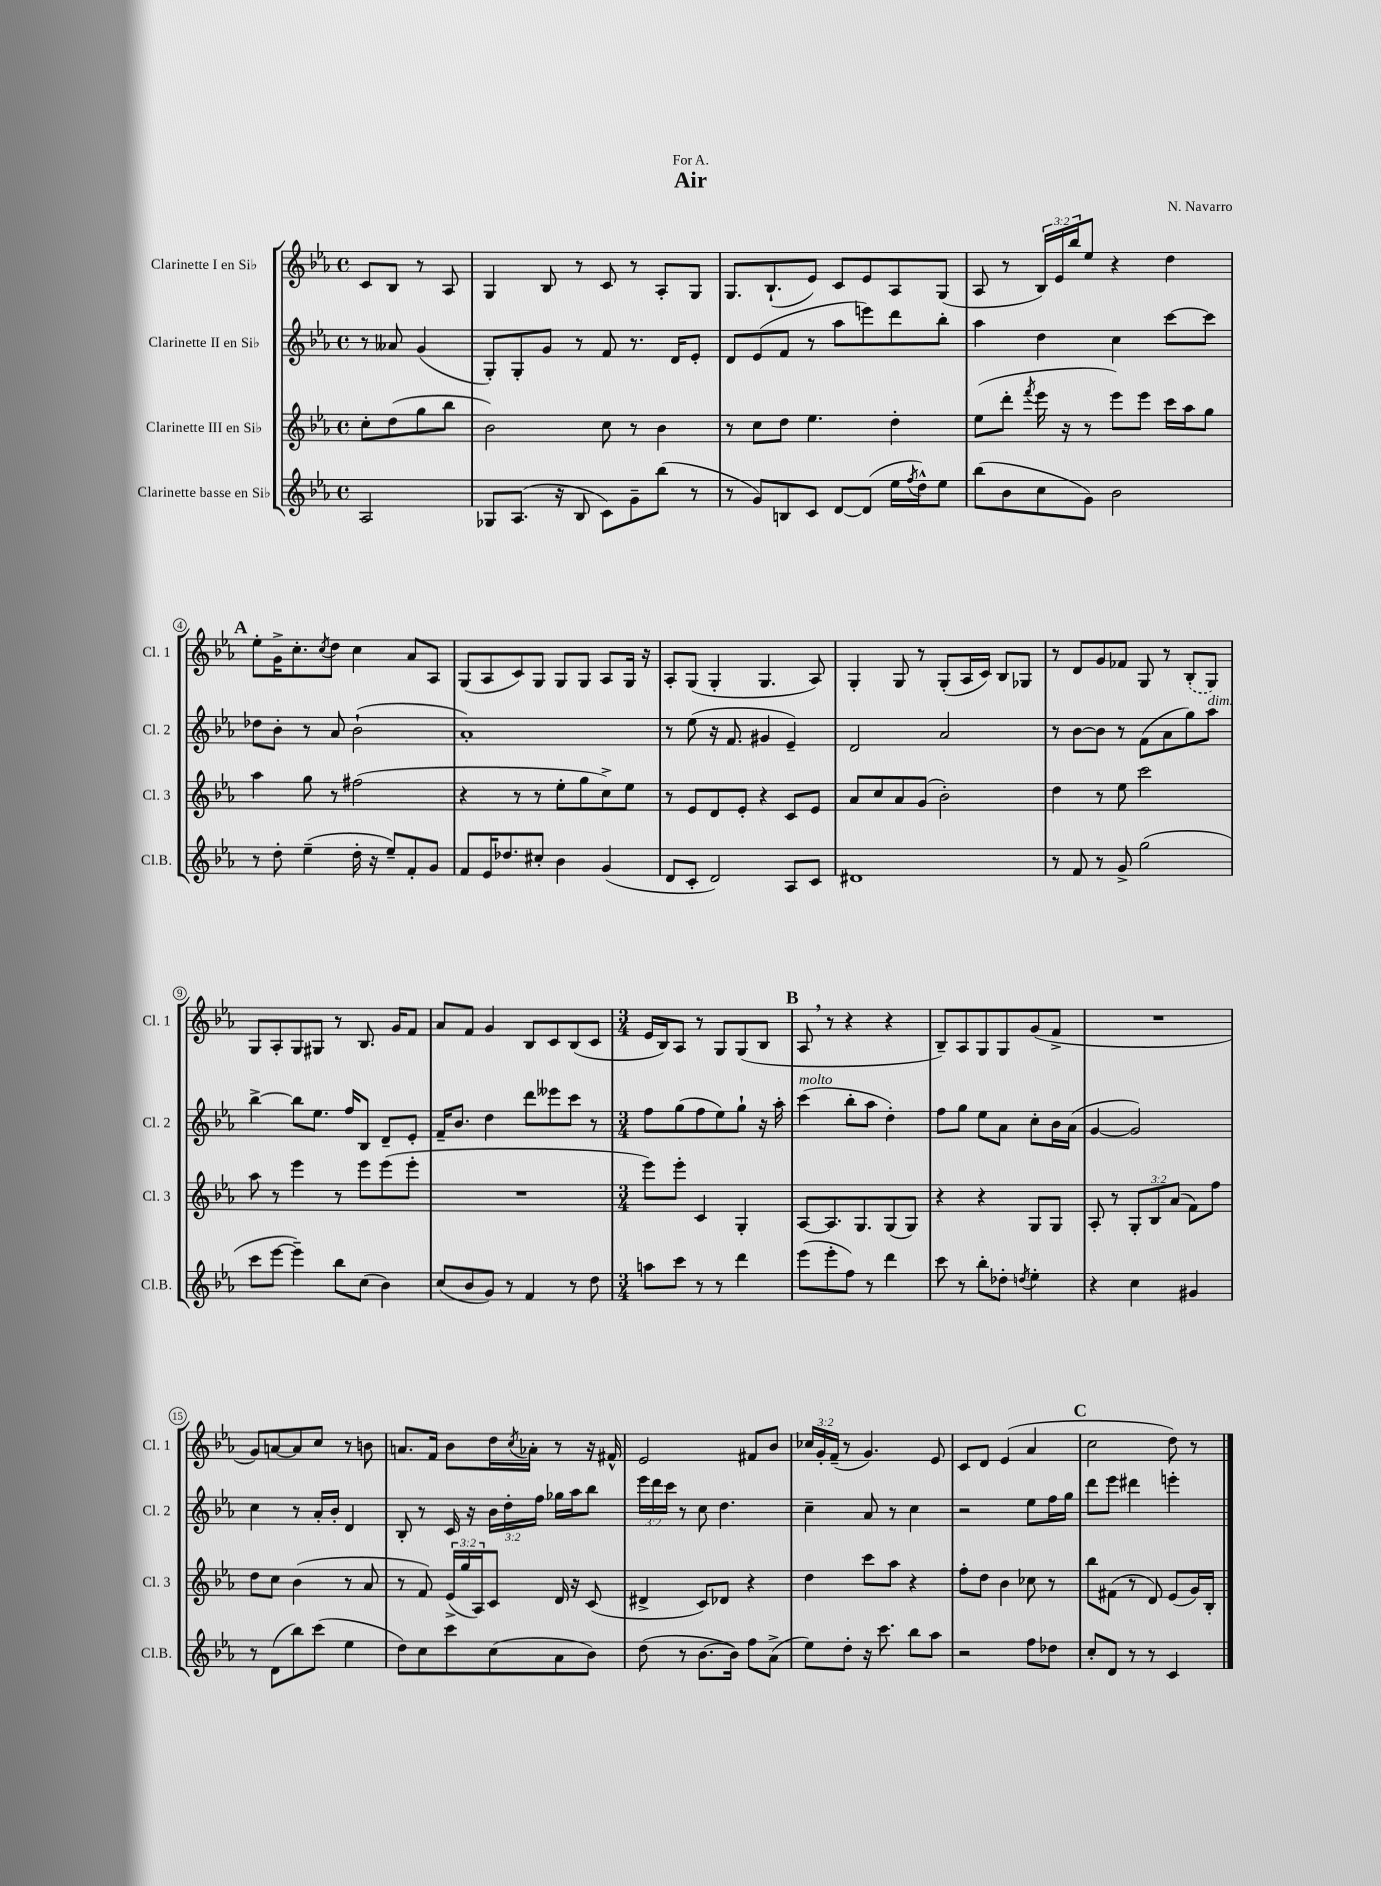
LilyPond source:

\header { title = "Air" composer = "N. Navarro" dedication = "For A." }
<<
\new StaffGroup <<
\new Staff = "s0" \with { instrumentName = "Clarinette I en Sib" shortInstrumentName = "Cl. 1" } {
    \clef treble \key ees \major \defaultTimeSignature \time 4/4 \override Staff.TupletNumber.text = #tuplet-number::calc-fraction-text \partial 2
    c'8 bes8 r8 aes8 |
    g4 bes8 r8 c'8 r8 aes8-. g8 |
    g8. bes8.-!( ees'8) c'8 ees'8 aes8 g8( |
    aes8 r8 \tuplet 3/2 { bes16) ees'16 bes''16 } ees''8 r4 d''4 |
    \mark \markup { \bold "A" } ees''8-. g'16-> c''8.-. \acciaccatura { c''8 } d''8 c''4 aes'8 aes8 |
    g8( aes8 c'8) g8 g8 g8 aes8 g16 r16 |
    aes8-. g8( g4-. g4. aes8) |
    g4-. g8 r8 g8-.( aes16 c'16) bes8 ges8 |
    r8 d'8 g'8 fes'8 g8 r8 \once \slurDashed bes8-.( g8) |
    g8 aes8-. g8 gis8 r8 bes8. g'16 f'8 |
    aes'8 f'8 g'4 bes8 c'8 bes8( c'8 |
    \numericTimeSignature \time 3/4 ees'16 bes16) aes8 r8 g8 g8( bes8 |
    \mark \markup { \bold "B" } aes8 \breathe r8 r4 r4 |
    bes8--) aes8 g8 g8 g'8( f'8-> |
    R2. |
    g'8) a'8~ a'8 c''8 r8 b'8 |
    a'8. f'16 bes'8 d''16 \acciaccatura { c''8 } aes'16-. r8 r16 fis'16-^ |
    ees'2 fis'8 bes'8 |
    \tuplet 3/2 { ces''16 g'16-. f'16--( } r8 g'4.) ees'8 |
    c'8 d'8 ees'4( aes'4 |
    \mark \markup { \bold "C" } c''2 d''8) r8 \bar "|." |
}
\new Staff = "s1" \with { instrumentName = "Clarinette II en Sib" shortInstrumentName = "Cl. 2" } {
    \clef treble \key ees \major \defaultTimeSignature \time 4/4 \override Staff.TupletNumber.text = #tuplet-number::calc-fraction-text \partial 2
    r8 aeses'8 g'4( |
    g8-.) g8-. g'8 r8 f'8 r8. d'16 ees'8-. |
    d'8 ees'8( f'8 r8 aes''8 e'''8) d'''8 bes''8-. |
    aes''4 d''4 c''4 c'''8~ c'''8 |
    \mark \markup { \bold "A" } des''8 bes'8-. r8 aes'8 bes'2-!( |
    aes'1-.) |
    r8 ees''8( r16 f'8. gis'4 ees'4--) |
    d'2 aes'2 |
    r8 bes'8~ bes'8 r8 f'8( aes'8 g''8) aes''8^\markup { \italic "dim." } |
    bes''4~-> bes''8 ees''8. f''16 bes8 d'8-- ees'8-. |
    f'16-- bes'8. d''4 d'''8 eeses'''8 c'''8 r8 |
    \numericTimeSignature \time 3/4 f''8 g''8( f''8 ees''8) g''8-! r16 aes''16-. |
    \mark \markup { \bold "B" } c'''4^\markup { \italic "molto" }( bes''8-. aes''8 d''4-.) |
    f''8 g''8 ees''8 aes'8 c''8-. bes'16 aes'16( |
    g'4~ g'2) |
    c''4 r8 aes'16-. bes'16-. d'4 |
    bes8-. r8 c'16 r16 \tuplet 3/2 { bes'16 d''16-. f''16 } ges''16 aes''16 bes''8 |
    \tuplet 3/2 { ees'''16 d'''16 c'''16 } r8 c''8 d''4. |
    c''4-- aes'8 r8 c''4 |
    r2 ees''8 f''16 g''16 |
    \mark \markup { \bold "C" } d'''8 ees'''8 dis'''4 e'''4-. \bar "|." |
}
\new Staff = "s2" \with { instrumentName = "Clarinette III en Sib" shortInstrumentName = "Cl. 3" } {
    \clef treble \key ees \major \defaultTimeSignature \time 4/4 \override Staff.TupletNumber.text = #tuplet-number::calc-fraction-text \partial 2
    c''8-. d''8( g''8 bes''8 |
    bes'2) c''8 r8 bes'4 |
    r8 c''8 d''8 ees''4. d''4-. |
    ees''8( d'''8-. \acciaccatura { f'''8 } ees'''16 r16 r8 ees'''8) ees'''8 c'''16 aes''16 g''8 |
    \mark \markup { \bold "A" } aes''4 g''8 r8 fis''2( |
    r4 r8 r8 ees''8-. g''8 c''8->) ees''8 |
    r8 ees'8 d'8 ees'8-. r4 c'8 ees'8 |
    aes'8 c''8 aes'8 g'8( bes'2-.) |
    d''4 r8 ees''8 c'''2 |
    aes''8 r8 ees'''4 r8 ees'''8 ees'''8( ees'''8-. |
    R1 |
    \numericTimeSignature \time 3/4 ees'''8) ees'''8-. c'4 g4-. |
    \mark \markup { \bold "B" } aes8~ aes8. g8. g8( g8) |
    r4 r4 g8 g8 |
    aes8-. r8 \tuplet 3/2 { g8-. bes8 aes'8( } f'8) f''8 |
    d''8 c''8 bes'4( r8 aes'8 |
    r8 f'8) \tuplet 3/2 { ees'16->( g''16 aes16) } c'8 d'16 r16 c'8( |
    dis'4-> c'8) des'8 r4 |
    d''4 c'''8 aes''8 r4 |
    f''8-. d''8 bes'4 ces''8 r8 |
    \mark \markup { \bold "C" } bes''8 fis'8( r8 d'8) ees'8( g'16) bes16-. \bar "|." |
}
\new Staff = "s3" \with { instrumentName = "Clarinette basse en Sib" shortInstrumentName = "Cl.B." } {
    \clef treble \key ees \major \defaultTimeSignature \time 4/4 \partial 2
    aes2 |
    ges8 aes8.( r16 bes8 c'8) g'8-- bes''8( r8 |
    r8 g'8) b8 c'8 d'8~ d'8( ees''16 \acciaccatura { f''8 } d''16-^) ees''8 |
    bes''8( bes'8 c''8 g'8) bes'2 |
    \mark \markup { \bold "A" } r8 d''8-. ees''4--( d''16-. r16 ees''8--) f'8-. g'8 |
    f'8 ees'16 des''8. cis''8-. bes'4 g'4( |
    d'8 c'8-. d'2) aes8 c'8 |
    dis'1 |
    r8 f'8 r8 g'8-> g''2( |
    c'''8 ees'''8~ ees'''4--) bes''8 c''8( bes'4) |
    c''8( bes'8 g'8) r8 f'4 r8 d''8 |
    \numericTimeSignature \time 3/4 a''8 c'''8 r8 r8 d'''4 |
    \mark \markup { \bold "B" } ees'''8( ees'''8-. f''8) r8 d'''4 |
    c'''8 r8 bes''8-. des''8-. \acciaccatura { d''8 } ees''4-. |
    r4 c''4 gis'4 |
    r8 d'8( bes''8) c'''8( ees''4 |
    d''8) c''8 c'''8 c''8( aes'8 bes'8) |
    d''8( r8 bes'8.~ bes'16) f''8 aes'8->( |
    ees''8) d''8-. r16 c'''8. bes''8 aes''8 |
    r2 f''8 des''8 |
    \mark \markup { \bold "C" } c''8-. d'8 r8 r8 c'4 \bar "|." |
}
>>
>>
\layout { \context { \Score \override BarNumber.stencil = #(make-stencil-circler 0.1 0.3 ly:text-interface::print) } }
